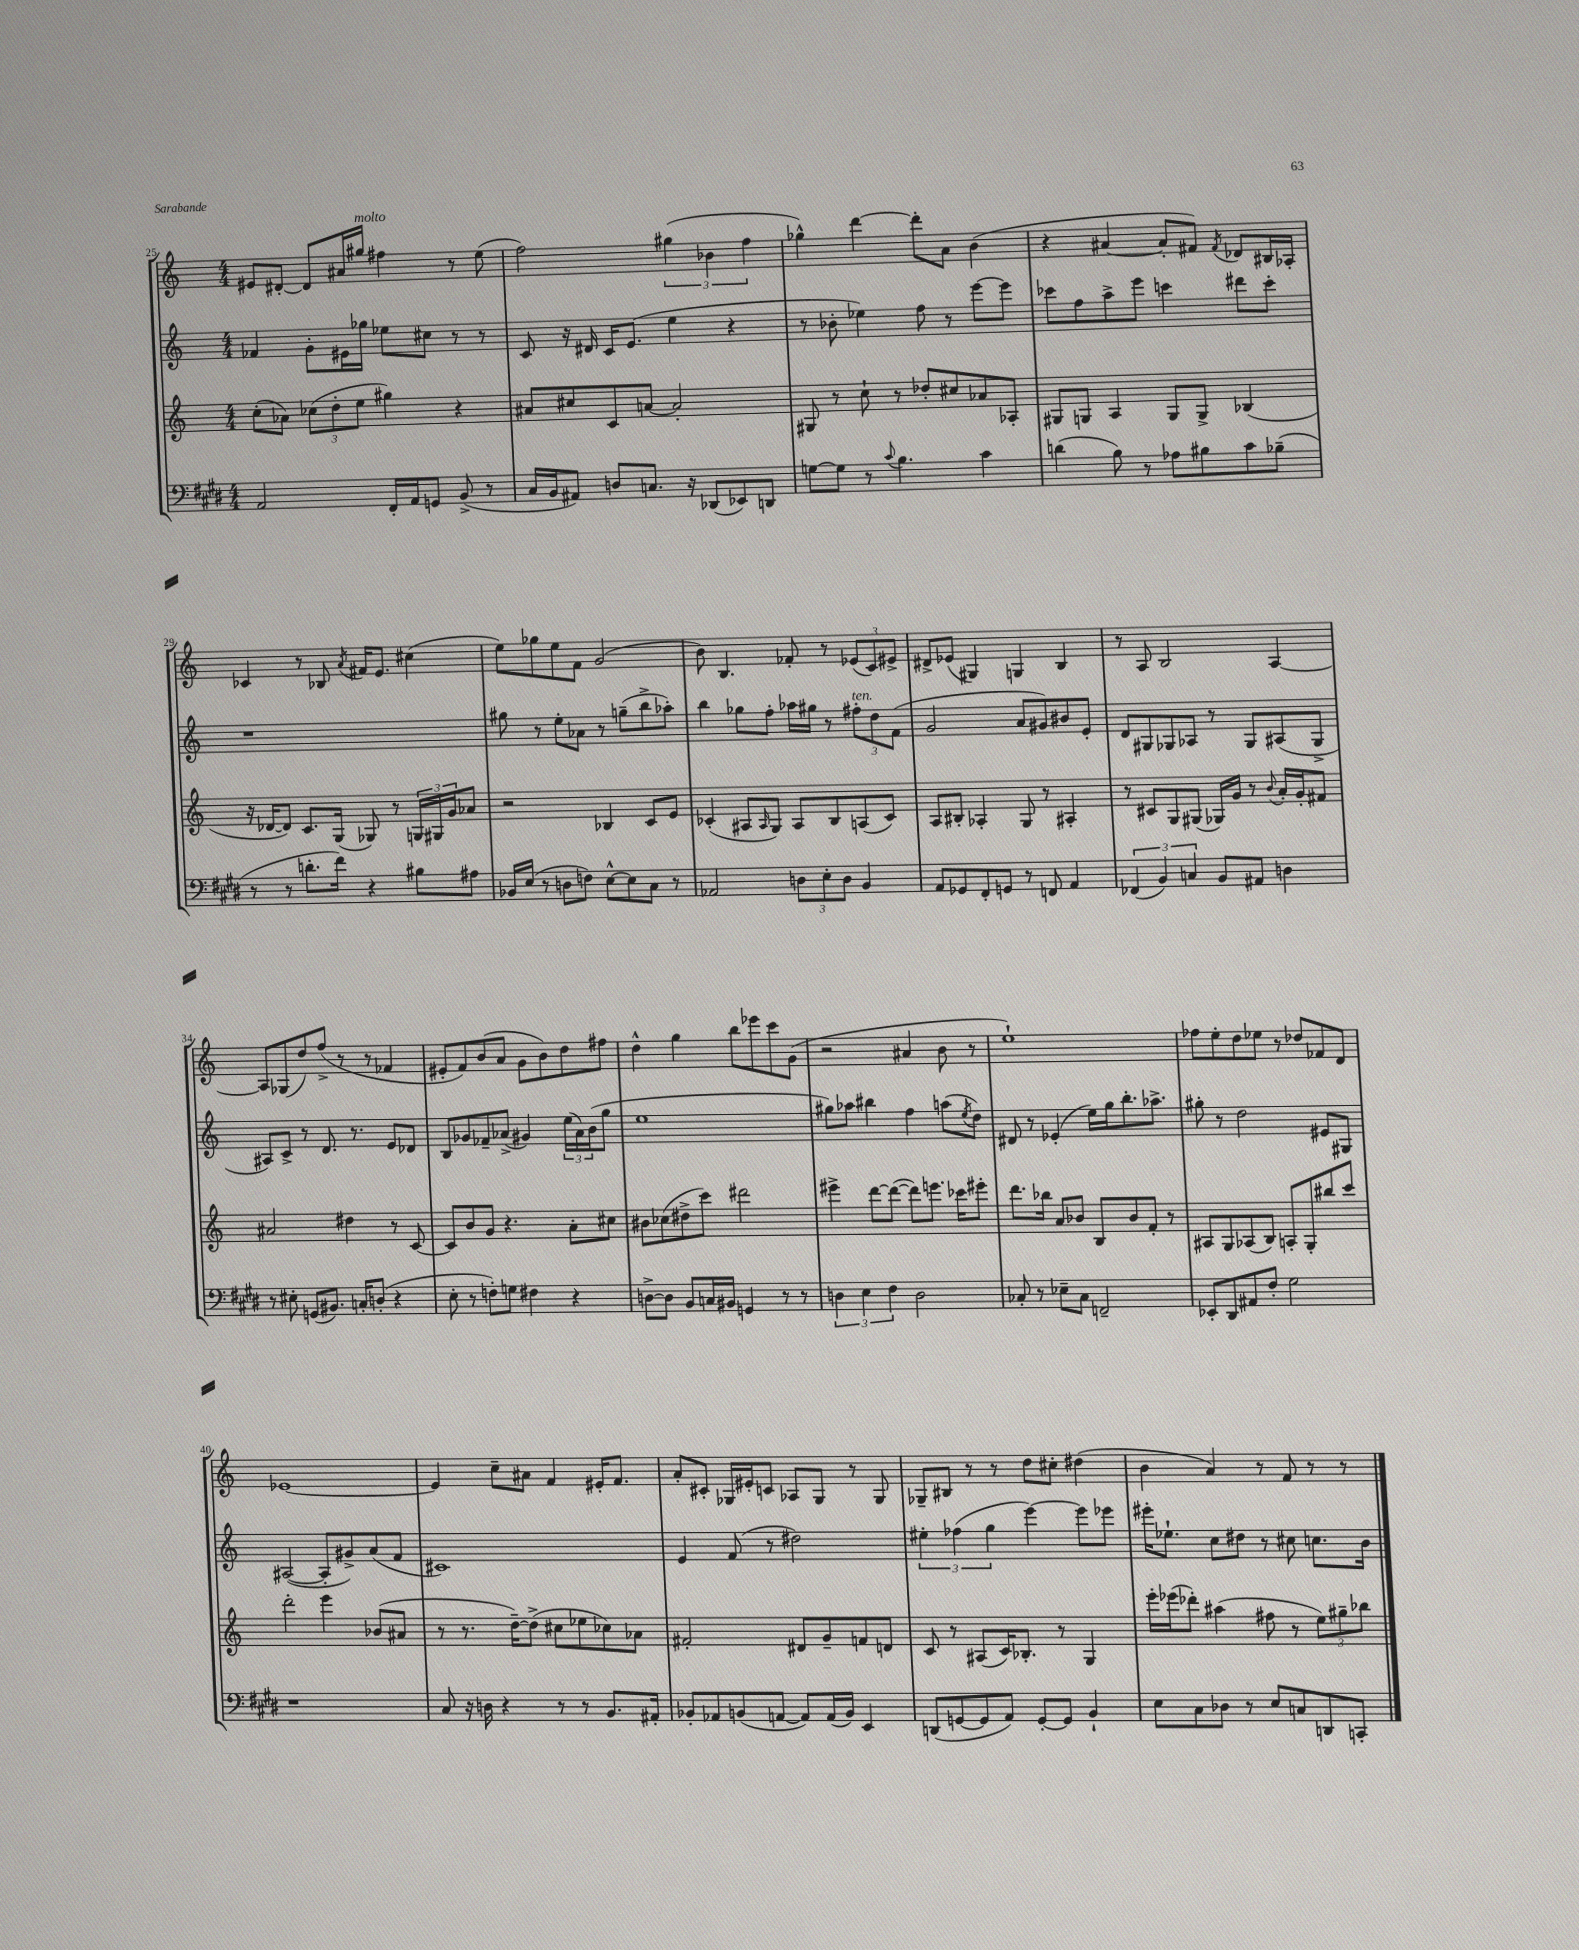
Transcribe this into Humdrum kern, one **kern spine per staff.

**kern	**kern	**kern	**kern
*staff4	*staff3	*staff2	*staff1
*clefF4	*clefG2	*clefG2	*clefG2
*k[f#c#g#d#]	*k[]	*k[]	*k[]
*M4/4	*M4/4	*M4/4	*M4/4
2AA	(8cc'	4f-	8e#
.	8a-)	.	[8d#'
.	(12cc-	8g'	8d#]
.	12dd'	.	.
.	.	16e#	16a#
.	12ee	.	.
.	.	16gg-	16gg#
16FF#'	4gg#)	8ee-	4ff#
16AA	.	.	.
8GG	.	8cc#	.
(8BB^	4r	8r	8r
8r	.	8r	(8ee
=	=	=	=
16C#	8a#	8c	2ff)
16BB	.	.	.
8AA#)	8cc#	16r	.
.	.	16d#	.
8D	8c	16c	.
.	.	(8.e	.
8.C	[8a	.	.
.	2a']	4ee	(6gg#
16r	.	.	.
(8DD-	.	.	.
.	.	.	6b-
8EE-)	.	4r	.
.	.	.	6ff
8DD	.	.	.
=	=	=	=
[8G	8G#	8r	4gg-^^)
8G]	8r	8b-'	.
8r	8cc`	4ee-)	[4ddd
8qqc#	.	.	.
4.B	8r	.	.
.	8dd-'	8ff	8ddd']
.	8cc#	8r	8a
4c#	8a-	[8eee	(4b
.	8A-'	8eee]	.
=	=	=	=
(4d	8G#	8ccc-	4r
.	8G	8ff	.
8B)	4A	8aa^	[4a#
8r	.	8eee	.
8A-	8G	4ccc	8a#']
8B#	8G^	.	8f#)
.	.	.	8qf#
8c#	(4B-	8ddd#	8d-
(8B-~	.	8ccc'	16B#
.	.	.	16A-'
=	=	=	=
8r	16r	1r	4c-
.	[16d-	.	.
8r	8d-])	.	.
8.d'	8.c	.	8r
.	.	.	8B-
16f#)	(16G	.	.
.	.	.	8qa
4r	8G-)	.	16f#
.	.	.	8.e
.	8r	.	.
8B#	24G	.	(4cc#
.	24G#	.	.
.	24g	.	.
8A#	8a-	.	.
=	=	=	=
16BB-	2r	8gg#	8ee)
(16E	.	.	.
8r	.	8r	8gg-
8D	.	8ee'	8ee
8F)	.	8a-	8f
[8E^^	4B-	8r	(2g
8E]	.	(8gg~	.
8C#	8c	8bb^	.
8r	8e	8aa-')	.
=	=	=	=
2AA-	(4c-'	4bb	8b)
.	.	.	4.B
.	8A#	8gg-	.
.	16qqA#	.	.
.	8G)	8ff'	.
12D	8A#	16aa-	8f-'
.	.	16gg#	.
12E'	.	.	.
.	8B	8r	8r
12D	.	.	.
4BB	(8A	12ff#'	(12e-
.	.	12dd	12c)
.	8c-)	.	.
.	.	(12f	12e#^
=	=	=	=
8AA	8A	2g	8d#^
8GG-	8B#'	.	(8e-
8FF#'	4A-'	.	4G#)
8GG	.	.	.
8r	8G	8a	4G
8FF	8r	8g#)	.
4AA	4A#'	8b#	4B
.	.	8e'	.
=	=	=	=
(6FF-	8r	8d	8r
.	8c#	8G#	8A
6BB)	.	.	.
.	8G	8G-	2B
6C	.	.	.
.	(8G#	8A-	.
8BB	16G-)	8r	.
.	16g	.	.
8AA#	8r	8G-	.
.	8qqb	.	.
4D	16a'	(8A#	[4A
.	16g'	.	.
.	8f#	8G-^	.
=	=	=	=
8r	2a#	8A#)	8A]
8E#'	.	8c^	(8G-
(8GG	.	8r	8dd)
8.BB#)	.	8.d	(8ff^
.	4dd#	.	8r
16C'	.	8.r	.
(8D'	.	.	8r
4r	8r	8e	4f-
.	[8c	8d-	.
=	=	=	=
8E'	8c]	8B	8e#'
8r	8b	8g-	8f)
8F')	8g	8f-~	(8b
8G	4.r	(8a-^	8a
4F#	.	4g#)	8g
.	.	.	8b)
4r	8a'	(24ee	8dd
.	.	24a-)	.
.	.	(24b	.
.	8cc#	8gg	8ff#
=	=	=	=
[8D^	8b#	1ee	4dd^^
8D]	(8cc-	.	.
8BB	8dd#^	.	4gg
16C	8ccc)	.	.
16BB#	.	.	.
4GG	2ddd#	.	8bb
.	.	.	8eee-
8r	.	.	8ccc
8r	.	.	(8g
=	=	=	=
6D	4eee#^	8gg#)	2r
.	.	8aa-	.
6E	.	.	.
.	[8ddd	4bb#	.
6F#	.	.	.
.	(8ddd_	.	.
2D	8ddd])	4ff	4a#
.	8.eee	.	.
.	.	(8aa	8b
.	16ccc-	.	.
.	.	8qee	.
.	8eee#'	8dd)	8r
=	=	=	=
8C-'	8.ddd	8d#	1ee`)
8r	.	8r	.
.	16bb-	.	.
8E-~	8a	(4e-'	.
8C-	8b-	.	.
2FF~	8B	16ee)	.
.	.	16gg	.
.	8b-	8.bb'	.
.	8f'	.	.
.	.	8.aa-^	.
.	8r	.	.
=	=	=	=
8EE-'	8A#	8gg#'	8ff-
8DD#	8G	8r	8ee'
8AA#	(8A-	2dd	8dd
8F#'	8B)	.	8ee-
2G#	8A'	.	8r
.	8G'	.	8dd-
.	8bb#	8e#	8f-
.	8ccc	8G#	8d
=	=	=	=
1r	2ddd'	([2A#	[1e-
.	4eee	8A#']	.
.	.	8g#^)	.
.	(8b-	(8a	.
.	8a#	8f	.
=	=	=	=
8C#	8r	1c#)	4e-]
16r	8.r	.	.
16D	.	.	.
4r	.	.	8cc~
.	[16dd~)	.	.
.	(8dd^]	.	8a#
8r	8cc#	.	4f
8r	8ee-	.	.
8.BB	8cc-)	.	16e#'
.	.	.	8.f
.	8a-	.	.
16AA#'	.	.	.
=	=	=	=
8BB-'	2f#'	4e	8a'
8AA-	.	.	8c#'
(8BB	.	(8f	16G-
.	.	.	16e#'
[8AA	.	8r	8c
8AA])	8d#	2dd#)	8A-
(16AA	8g~	.	8G-
16BB)	.	.	.
4EE	8f	.	8r
.	8d	.	8G-
=	=	=	=
(8DD	8c	6ee#'	8G-~
[8GG	8r	.	8B#
.	.	(6ff-	.
8GG]	(8A#	.	8r
.	.	6gg	.
8AA)	16c)	.	8r
.	8.B-'	.	.
[8GG'	.	[4eee)	8dd
8GG]	8r	.	8cc#'
4BB`	4G	8eee]	(4dd#
.	.	8eee-	.
=	=	=	=
8E	16eee'	16eee#'	4b
.	(16eee-	8.ee-`	.
8C#	8ddd-')	.	.
8D-	(4aa#	8cc	4a)
8r	.	8dd#	.
8E	8ff#	8r	8r
8C	8r	8cc#	8f
8DD	12ee)	8.cc	8r
.	12gg#~	.	.
8CC'	.	.	8r
.	12bb-	.	.
.	.	16b	.
==	==	==	==
*-	*-	*-	*-
